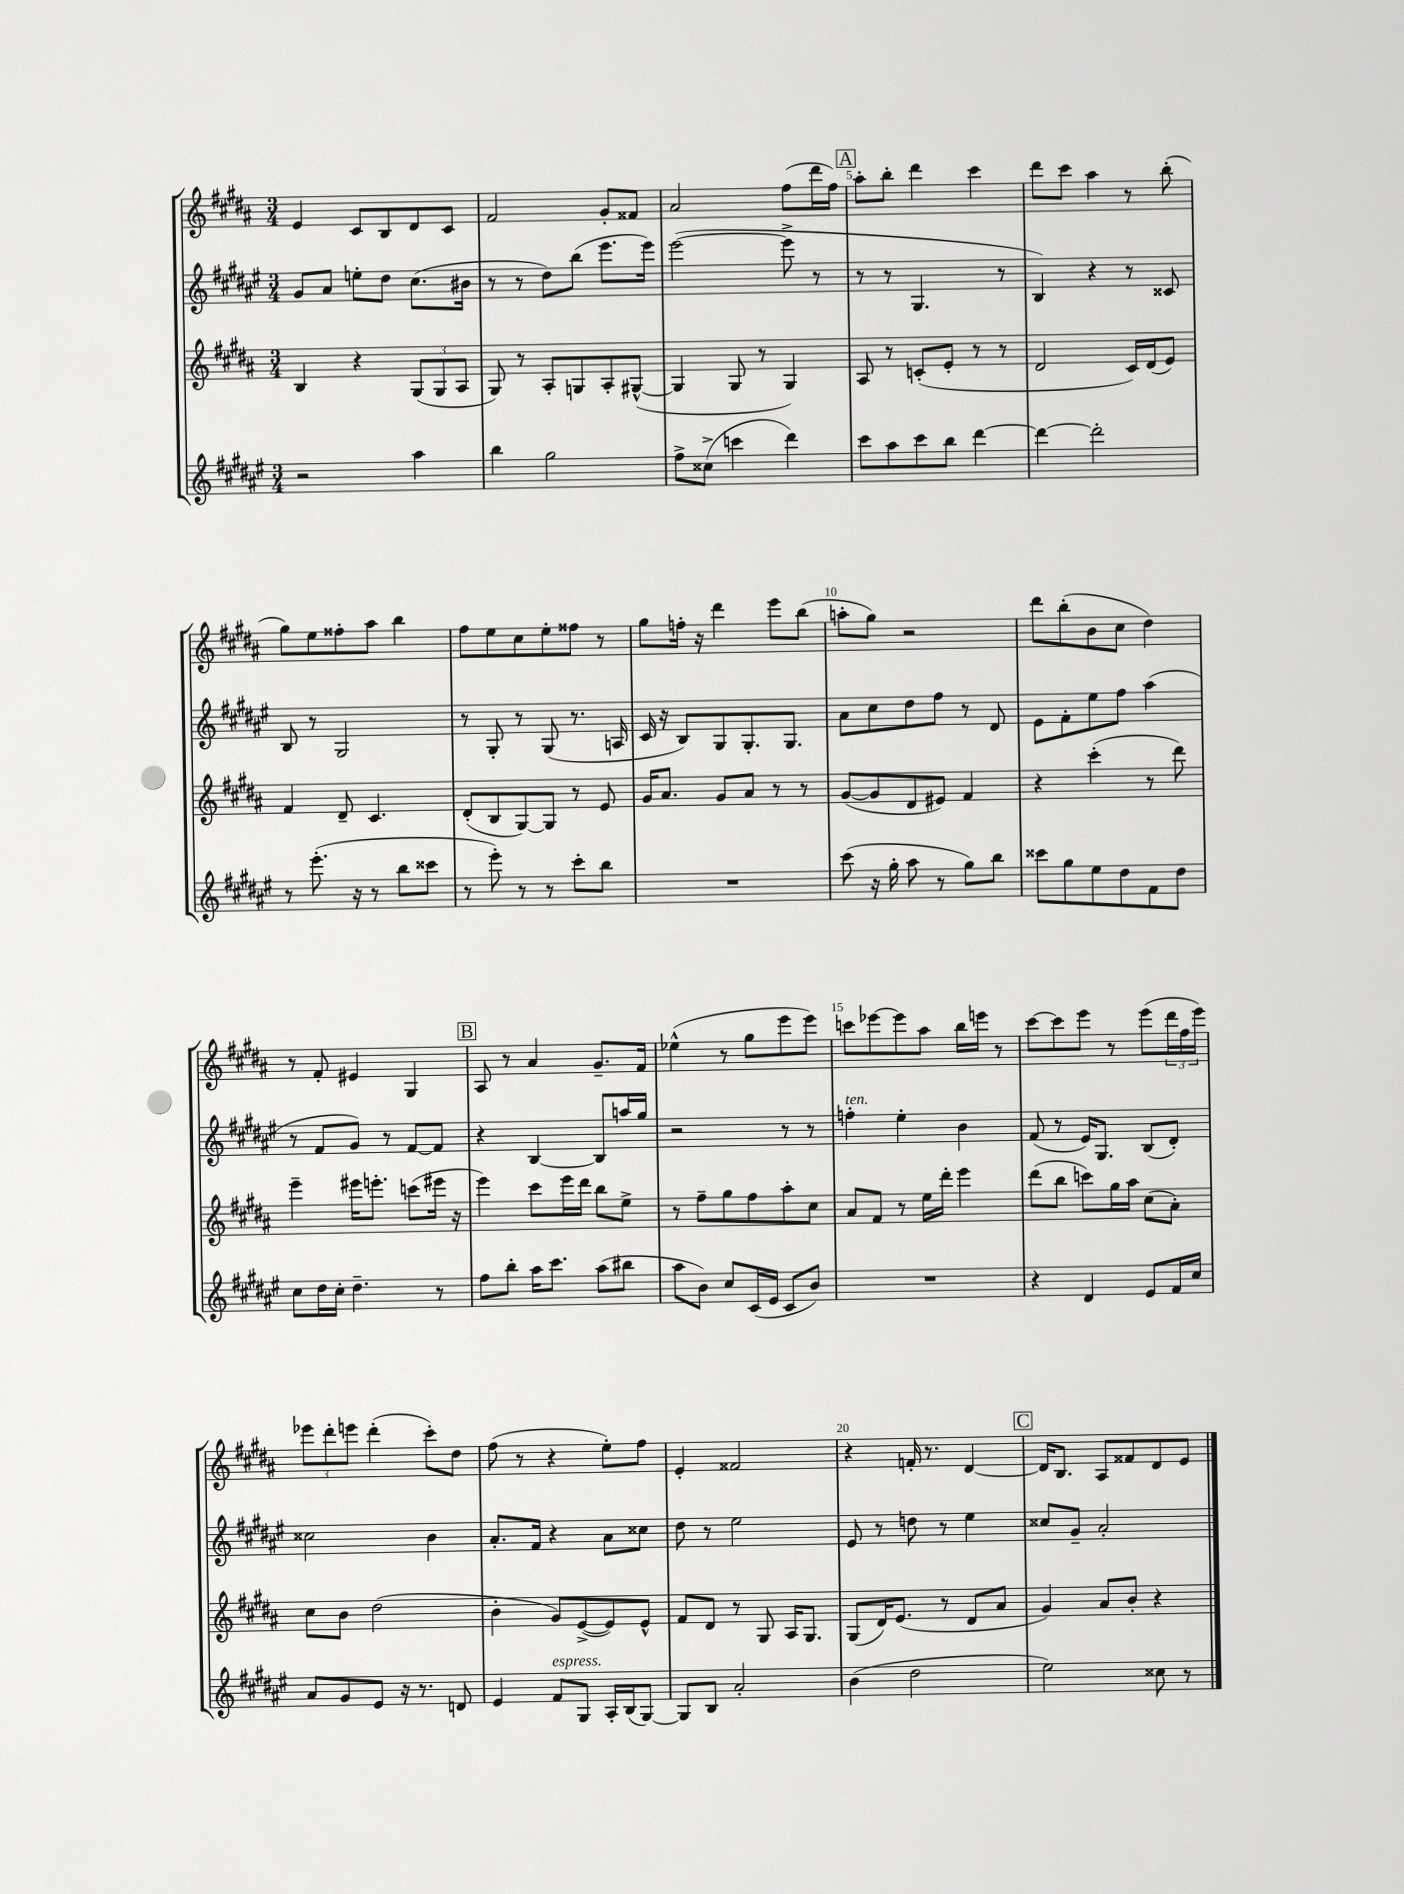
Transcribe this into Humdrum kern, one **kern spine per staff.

**kern	**kern	**kern	**kern
*part4	*part3	*part2	*part1
*staff4	*staff3	*staff2	*staff1
*clefG2	*clefG2	*clefG2	*clefG2
*k[f#c#g#d#a#e#]	*k[f#c#g#d#a#]	*k[f#c#g#d#a#e#]	*k[f#c#g#d#a#]
*M3/4	*M3/4	*M3/4	*M3/4
=2	=2	=2	=2
2r	4B/	8g#/L	4e/
.	.	8a#/J	.
.	4r	8een'\L	8c#/L
.	.	8dd#\J	8B/
4aa#\	(12G#/L	(8.cc#\L	8d#/
.	12G#/	.	.
.	.	.	8c#/J
.	12A#/J	.	.
.	.	16b#X\Jk	.
=3	=3	=3	=3
4bb\	8G#/)	8r	2f#/
.	8r	8r	.
2gg#\	8A#'/L	8dd#\L)	.
.	8Gn/	(8bb\J	.
.	8A#'/	8.eee#\L	8g#'/L
.	([8G#X^^/J	.	8f##X/J
.	.	16eee#\Jk)	.
=4	=4	=4	=4
8ff#^\L	4G#/]	([2eee#\	2a#/
(8cc##X^\J	.	.	.
4cccn\	8G#/	.	.
.	8r	.	.
4ddd#\)	4G#/)	8eee#^\]	(8ff#\L
.	.	8r	16ddd#\L
.	.	.	16ff#\JJ)
!!LO:REH:place=s1:t=A
=5	=5	=5	=5
8ccc#\L	8A#/	8r	8aa#'\L
8aa#\	8r	8r	8bb'\J
8ccc#\	(8cn'/L	4.G#/	4ddd#\
8bb\J	8e'/J	.	.
[4ddd#\	8r	.	4ccc#\
.	8r	8r	.
=6	=6	=6	=6
4ddd#\_	2d#/	4B/)	8ddd#\L
.	.	.	8ccc#\J
2ddd#'\]	.	4r	4aa#\
.	16c#/LL)	8r	8r
.	(16d#/J	.	.
.	8e/J)	8c##X/	(8bb'\
!!LO:LB:g=z
=7	=7	=7	=7
8r	4f#/	8B/	8gg#\L)
(8.eee#'\	.	8r	8ee\
.	8d#~/	2G#/	8ff##X'\
16r	.	.	.
8r	4.c#/	.	8aa#\J
8bb\L	.	.	4bb\
8ccc##X\J	.	.	.
=8	=8	=8	=8
8r	(8d#'/L	8r	8ff#\L
8eee#'\)	8B/	8G#'/	8ee\
8r	[8G#/)	8r	8cc#\
8r	8G#/J]	(8G#/	8ee'\
8ccc#'\L	8r	8.r	8ff##X\J
8bb\J	8e/	.	8r
.	.	16An/	.
=9	=9	=9	=9
2.r	16g#/KL	16c#/	8gg#\L
.	8.a#/J	16r	.
.	.	8B/L)	16ffn'\Jk
.	.	.	16r
.	8g#/L	8G#/	4ddd#\
.	8a#/J	8.G#'/	.
.	8r	.	8eee\L
.	.	8.G#/J	.
.	8r	.	(8bb\J
=10	=10	=10	=10
(8ccc#\	([8g#/L	8a#\L	8aan'\L
16r	8g#/]	8cc#\	8gg#\J)
16gg#'\	.	.	.
8aa#\	8d#/	8dd#\	2r
8r	8e#X/J)	8ff#\J	.
8gg#\L)	4f#/	8r	.
8bb\J	.	8d#/	.
=11	=11	=11	=11
8ccc##X\L	4r	8e#\L	8ddd#\L
8gg#\	.	8f#'\	(8bb'\
8ee#\	(4ccc#'\	8ee#\	8b\
8dd#\	.	8ff#\J	8cc#\J
8f#\	8r	(4aa#\	4dd#\)
8dd#\J	8ddd#\)	.	.
!!LO:LB:g=z
=12	=12	=12	=12
8cc#\L	4eee~\	8r	8r
16dd#\L	.	8f#/L	8f#'/
16cc#'\JJ	.	.	.
4.dd#~\	16eee#X\KL	8g#/J)	4e#X/
.	8.eeen'\J	.	.
.	.	8r	.
.	(8cccn\L	[8f#/L	4G#/
8r	16eee#X\Jk	8f#/J]	.
.	16r	.	.
!!LO:REH:place=s1:t=B
=13	=13	=13	=13
8ff#\L	4eee\)	4r	8A#/
8bb'\J	.	.	8r
16aa#\KL	8ccc#\L	[4B/	4a#/
8.ccc#\J	.	.	.
.	16eee\L	.	.
.	16ddd#\JJ	.	.
(8aa#\L	8bb\L	8B/L]	8.g#~/L
8bb#X\J	8ee^\J	16aan/L	.
.	.	16gg#/JJ	16f#/Jk
=14	=14	=14	=14
8aa#\L	8r	2r	(4ee-X^^\
8b\J)	8ff#~\L	.	.
8cc#/L	8gg#\	.	8r
(16c#/L	8ff#\	.	8gg#\L
16e#/JJ	.	.	.
8c#/L	8aa#'\	8r	8eee\
8b/J)	8cc#\J	8r	8eee\J)
=15	=15	=15	=15
!	!	!LO:TX:a:i:t=ten.	!
2.r	8a#/L	4ffn'\	8cccn\L
.	8f#/J	.	[8eee-X\
.	8r	4ee#'\	8eee-\]
.	16ee\LL	.	8aa#\J
.	16ddd#'\JJ	.	.
.	4eee\	4b\	16bb\LL
.	.	.	16eeen\JJ
.	.	.	8r
=16	=16	=16	=16
4r	(8ddd#\L	(8f#/	[8ccc#\L
.	8bb\J	8r	8ccc#\]
4d#/	8cccn\L)	16e#/KL)	8eee\J
.	.	8.G#/J	.
.	16gg#\L	.	8r
.	16aa#\JJ	.	.
8e#/L	(8cc#\L	(8B/L	(8eee\L
16f#/L	8a#'\J)	8d#'/J)	24ddd#\L
.	.	.	24ff#\
16cc#/JJ	.	.	.
.	.	.	24eee\JJ)
!!LO:LB:g=z
=17	=17	=17	=17
8a#/L	8cc#\L	2cc##X\	12eee-X\L
.	.	.	12ddd#'\
8g#/	8b\J	.	.
.	.	.	12eeen\J
8e#/J	(2dd#\	.	(4ddd#'\
16r	.	.	.
8.r	.	.	.
.	.	4b\	8ccc#'\L)
8dn/	.	.	8dd#\J
=18	=18	=18	=18
4e#/	4b'\	8.a#'/L	(8ff#\
.	.	.	8r
.	.	16f#/Jk	.
!LO:TX:a:i:t=espress.	!	!	!
8f#/L	8g#/L)	4r	4r
8G#/J	([8e^/	.	.
16A#'/LL	8e/])	8a#\L	8ee'\L)
(16B/J	.	.	.
[8G#/J)	8e^^/J	8cc##X\J	8ff#\J
=19	=19	=19	=19
8G#/L]	8f#/L	8dd#\	4e'/
8B/J	8d#/J	8r	.
2a#'/	8r	2ee#\	2f##X/
.	8G#/	.	.
.	16A#/KL	.	.
.	8.G#/J	.	.
=20	=20	=20	=20
(4b\	(8G#/L	8e#/	4r
.	16d#/K)	8r	.
.	(8.e/J	.	.
2dd#\	.	8ddn\	16fn'/
.	.	.	8.r
.	8r	8r	.
.	8d#/L	4ee#\	[4d#/
.	8a#/J	.	.
!!LO:REH:place=s1:t=C
=21	=21	=21	=21
2ee#\)	4g#/)	8cc##X/L	16d#/KL]
.	.	.	8.B/J
.	.	8g#~/J	.
.	8a#/L	2a#'/	8A#/L
.	8b'/J	.	8f##X/
8cc##X\	4r	.	8d#/
8r	.	.	8e/J
==	==	==	==
*-	*-	*-	*-
